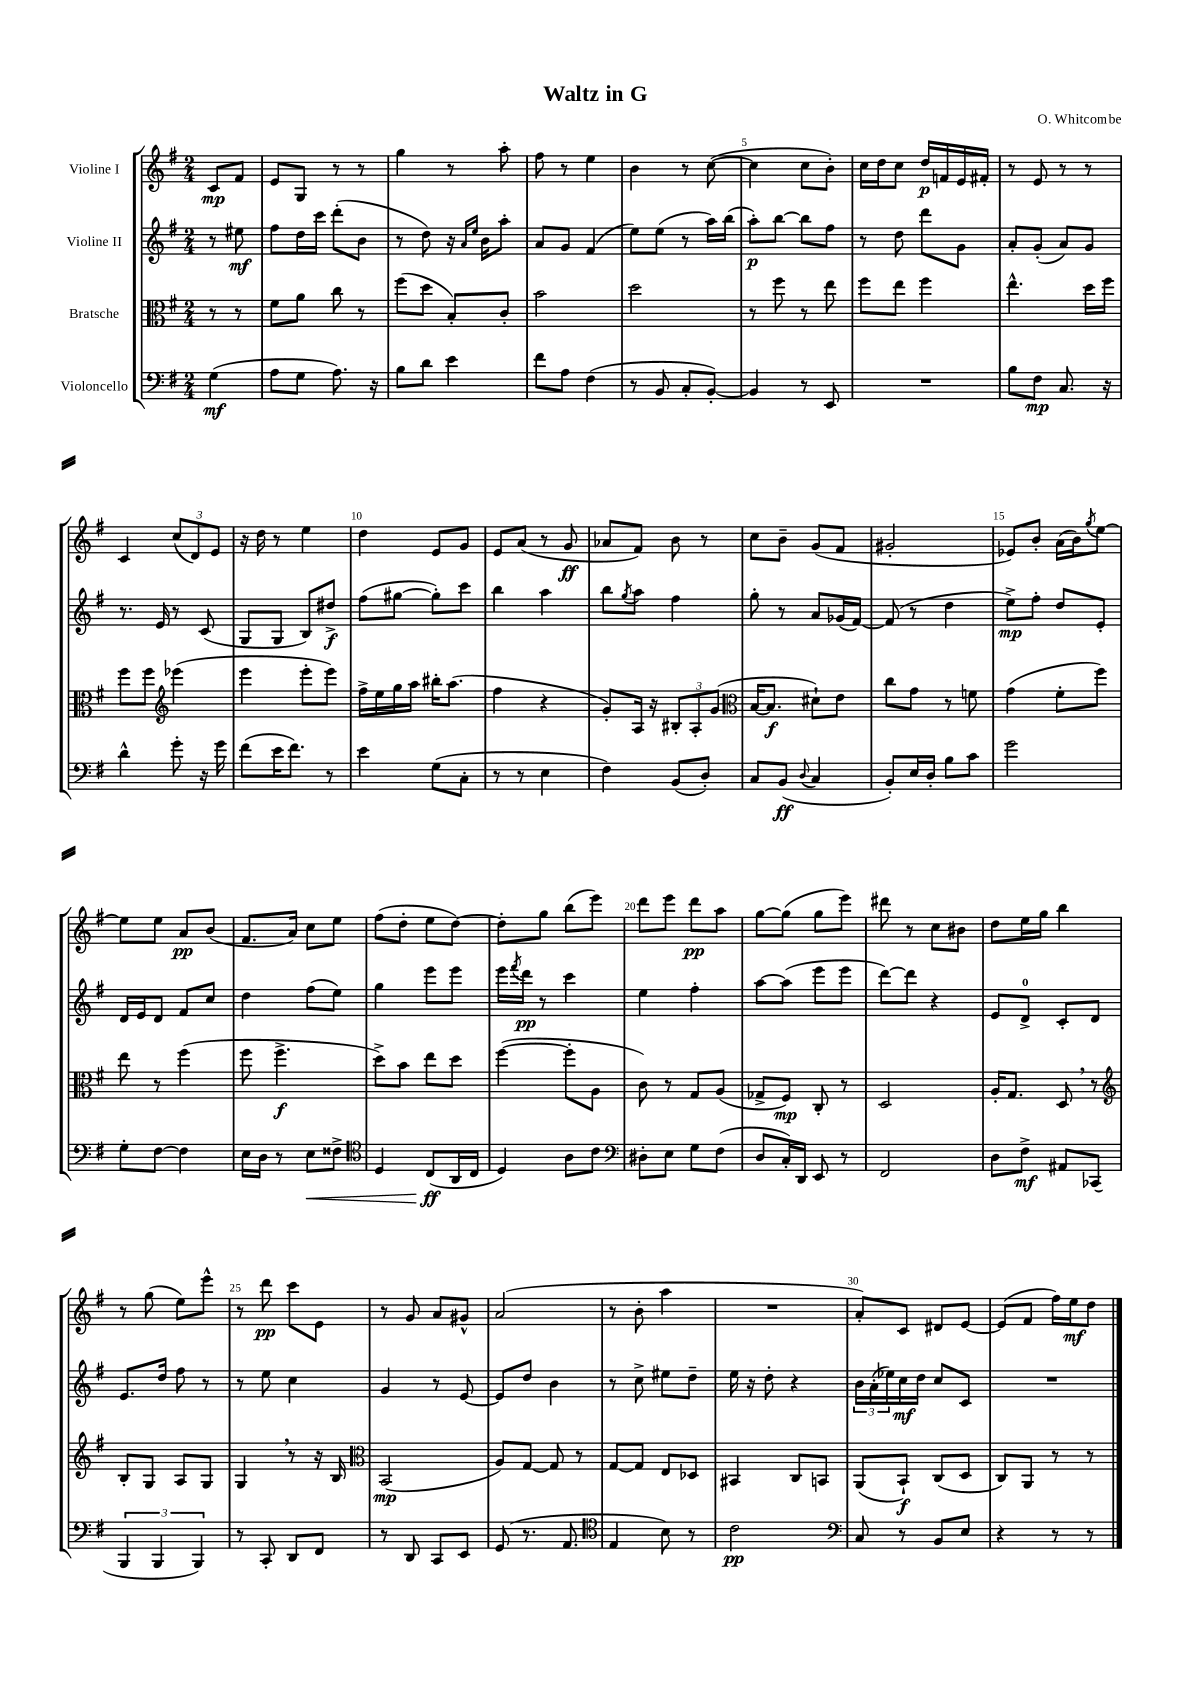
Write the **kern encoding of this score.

**kern	**kern	**kern	**kern
*staff4	*staff3	*staff2	*staff1
*clefF4	*clefC3	*clefG2	*clefG2
*k[f#]	*k[f#]	*k[f#]	*k[f#]
*M2/4	*M2/4	*M2/4	*M2/4
(4G\	8r	8r	8c/L
.	8r	8ee#\	8f#/J
=	=	=	=
8A\L	8f#\L	8ff#\L	8e/L
8G\J	8a\J	16dd\L	8G/J
.	.	16ccc\JJ	.
8.A\)	8cc\	(8ddd'\L	8r
.	8r	8b\J	8r
16r	.	.	.
=	=	=	=
8B\L	(8ff#\L	8r	4gg\
8d\J	8dd\J	8dd\)	.
4e\	8B'/L)	16r	8r
.	.	16qqa/LL	.
.	.	16qqee/JJ	.
.	.	16b\LK	.
.	8c'/J	8aa'\J	8aa'\
=	=	=	=
8f#\L	2b\	8a/L	8ff#\
8A\J	.	8g/J	8r
(4F#\	.	(4f#/	4ee\
=	=	=	=
8r	2dd\	8ee\L)	4b\
8BB/	.	(8ee\J	.
8C'/L	.	8r	8r
[8BB'/J)	.	16aa\LL)	([8cc\
.	.	(16bb\JJ	.
=	=	=	=
4BB/]	8r	8aa'\L)	4cc\]
.	8ff#\	[8bb\J	.
8r	8r	8bb\]L	8cc\L
8EE/	8ee\	8ff#\J	8b'\J)
=	=	=	=
2r	8ff#\L	8r	16cc\LL
.	.	.	16dd\J
.	8ee\J	8dd\	8cc\J
.	4ff#\	8ddd\L	16dd/LL
.	.	.	16f/
.	.	8g\J	16e/
.	.	.	16f#'/JJ
=	=	=	=
8B\L	4.ee^^\	8a'/L	8r
8F#\J	.	(8g'/J	8e/
8.C/	.	8a/L)	8r
.	16dd\LL	8g/J	8r
16r	16ff#\JJ	.	.
=	=	=	=
4d^^\	8ff#\L	8.r	4c/
.	8ff#\J	.	.
.	.	16e/	.
*	*clefG2	*	*
8g'\	(4eee-\	8r	(12cc/L
.	.	.	12d/)
16r	.	(8c/	.
.	.	.	12e/J
16g\	.	.	.
=	=	=	=
(8f#\L	4eee\	8G/L	16r
.	.	.	16dd\
16e\K	.	8G/J	8r
8.f#\J)	.	.	.
.	8eee'\L	8B/L)	4ee\
8r	8eee\J)	8dd#^/J	.
=	=	=	=
4e\	16ff#^\LL	(8ff#\L	4dd\
.	16ee\	.	.
.	16gg\	[8gg#\J	.
.	16aa\JJ	.	.
(8G\L	16bb#'\LK	8gg#'\]L)	8e/L
.	(8.aa\J	.	.
8C'\J	.	8ccc\J	8g/J
=	=	=	=
8r	4ff#\	4bb\	8e/L
8r	.	.	(8a/J
4E\	4r	4aa\	8r
.	.	.	8g/
=	=	=	=
4F#\)	8g'/L)	8bb\L	8a-/L
.	.	8qgg/	.
.	16A/Jk	8aa\J	8f#/J)
.	16r	.	.
(8BB/L	12B#'/L	4ff#\	8b\
.	12A'/	.	.
8D'/J)	.	.	8r
.	(12g/J	.	.
=	=	=	=
*	*clefC3	*	*
8C/L	[16B/LK	8gg'\	8cc\L
.	8.B/]J	.	.
(8BB/J	.	8r	8b~\J
8qqD/	.	.	.
4C/	8d#`\L)	8a/L	(8g/L
.	8e\J	(16g-/L	8f#/J
.	.	[16f#/JJ)	.
=	=	=	=
8BB'/L)	8cc\L	(8f#/]	2g#'/
16E/L	8g\J	8r	.
16D'/JJ	.	.	.
8B\L	8r	4dd\	.
8c\J	8f\	.	.
=	=	=	=
2g\	(4g\	8ee^\L)	8e-/L)
.	.	8ff#'\J	8b'/J
.	8f#'\L	8dd/L	(16a\LL
.	.	.	16b\J)
.	.	.	8qgg/
.	8ff#\J)	8e'/J	[8ee\J
=	=	=	=
8G'\L	8ee\	16d/LL	8ee\]L
.	.	16e/J	.
[8F#\J	8r	8d/J	8ee\J
4F#\]	(4ff#\	8f#/L	8a/L
.	.	8cc/J	(8b/J
=	=	=	=
16E\LL	8ff#\	4dd\	8.f#/L
16D\JJ	.	.	.
8r	4.ff#^\	.	.
.	.	.	16a/Jk)
8E\L	.	(8ff#\L	8cc\L
8F##^\J	.	8ee\J)	8ee\J
=	=	=	=
*clefC4	*	*	*
4D/	8dd^\L)	4gg\	(8ff#\L
.	8b\J	.	8dd'\J
(8C/L	8ee\L	8eee\L	8ee\L
16AA/L	8dd\J	8eee\J	[8dd\J)
16C/JJ	.	.	.
=	=	=	=
4D/)	([4ff#\	16eee\LL	8dd'\]L
.	.	8qfff#/	.
.	.	16ddd\JJ	.
.	.	8r	8gg\J
8A\L	8ff#'\]L	4ccc\	(8bb\L
8c\J	8A\J	.	8eee\J)
=	=	=	=
*clefF4	*	*	*
8D#'\L	8c\)	4ee\	8ddd\L
8E\J	8r	.	8eee\J
8G\L	8G/L	4ff#'\	8ddd\L
(8F#\J	(8A/J	.	8aa\J
=	=	=	=
8D/L	8G-^/L	[8aa\L	[8gg\L
16C'/L)	8F#/J)	(8aa\]J	(8gg\]J
16DD/JJ	.	.	.
8EE/	8C'/	8eee\L	8gg\L
8r	8r	8eee\J	8eee\J)
=	=	=	=
2FF#/	2D/	[8ddd\L)	8ddd#\
.	.	8ddd\]J	8r
.	.	4r	8cc\L
.	.	.	8b#\J
=	=	=	=
8D\L	16A'/LK	8e/L	8dd\L
.	8.G/J	.	.
8F#^\J	.	8d^/J	16ee\L
.	.	.	16gg\JJ
8AA#/L	8D/	8c'/L	4bb\
(8CC-/J	8r	8d/J	.
=	=	=	=
*	*clefG2	*	*
6BBB/	8B'/L	8.e/L	8r
.	8G/J	.	(8gg\
6BBB/	.	.	.
.	.	16dd/Jk	.
.	8A/L	8ff#\	8ee\L)
6BBB/)	.	.	.
.	8G/J	8r	8eee^^\J
=	=	=	=
8r	4G/	8r	8r
8CC'/	.	8ee\	8ddd\
8DD/L	8r	4cc\	8ccc\L
8FF#/J	16r	.	8e\J
.	16B/	.	.
=	=	=	=
*	*clefC3	*	*
8r	(2BB/	4g/	8r
8DD/	.	.	8g/
8CC/L	.	8r	8a/L
8EE/J	.	[8e/	8g#^^/J
=	=	=	=
(8GG/	8A/L)	8e/]L	(2a/
8.r	[8G/J	8dd/J	.
.	8G/]	4b\	.
8.AA/	.	.	.
.	8r	.	.
=	=	=	=
*clefC4	*	*	*
4E/	[8G/L	8r	8r
.	8G/]J	8cc^\	8b'\
8B\)	8E/L	8ee#\L	4aa\
8r	8D-/J	8dd~\J	.
=	=	=	=
2c\	4BB#/	16ee\	2r
.	.	16r	.
.	.	8dd'\	.
.	8C/L	4r	.
.	8BB/J	.	.
=	=	=	=
*clefF4	*	*	*
8C/	(8AA/L	24b\LL	8a'/L)
.	.	(24a'\	.
.	.	24ee-\)	.
8r	8BB`/J)	16cc\	8c/J
.	.	16dd\JJ	.
8BB/L	(8C/L	8cc/L	8d#/L
8E/J	8D/J	8c/J	[8e/J
=	=	=	=
4r	8C/L)	2r	(8e/]L
.	8AA/J	.	8f#/J
8r	8r	.	16ff#\LL)
.	.	.	16ee\J
8r	8r	.	8dd\J
==	==	==	==
*-	*-	*-	*-
